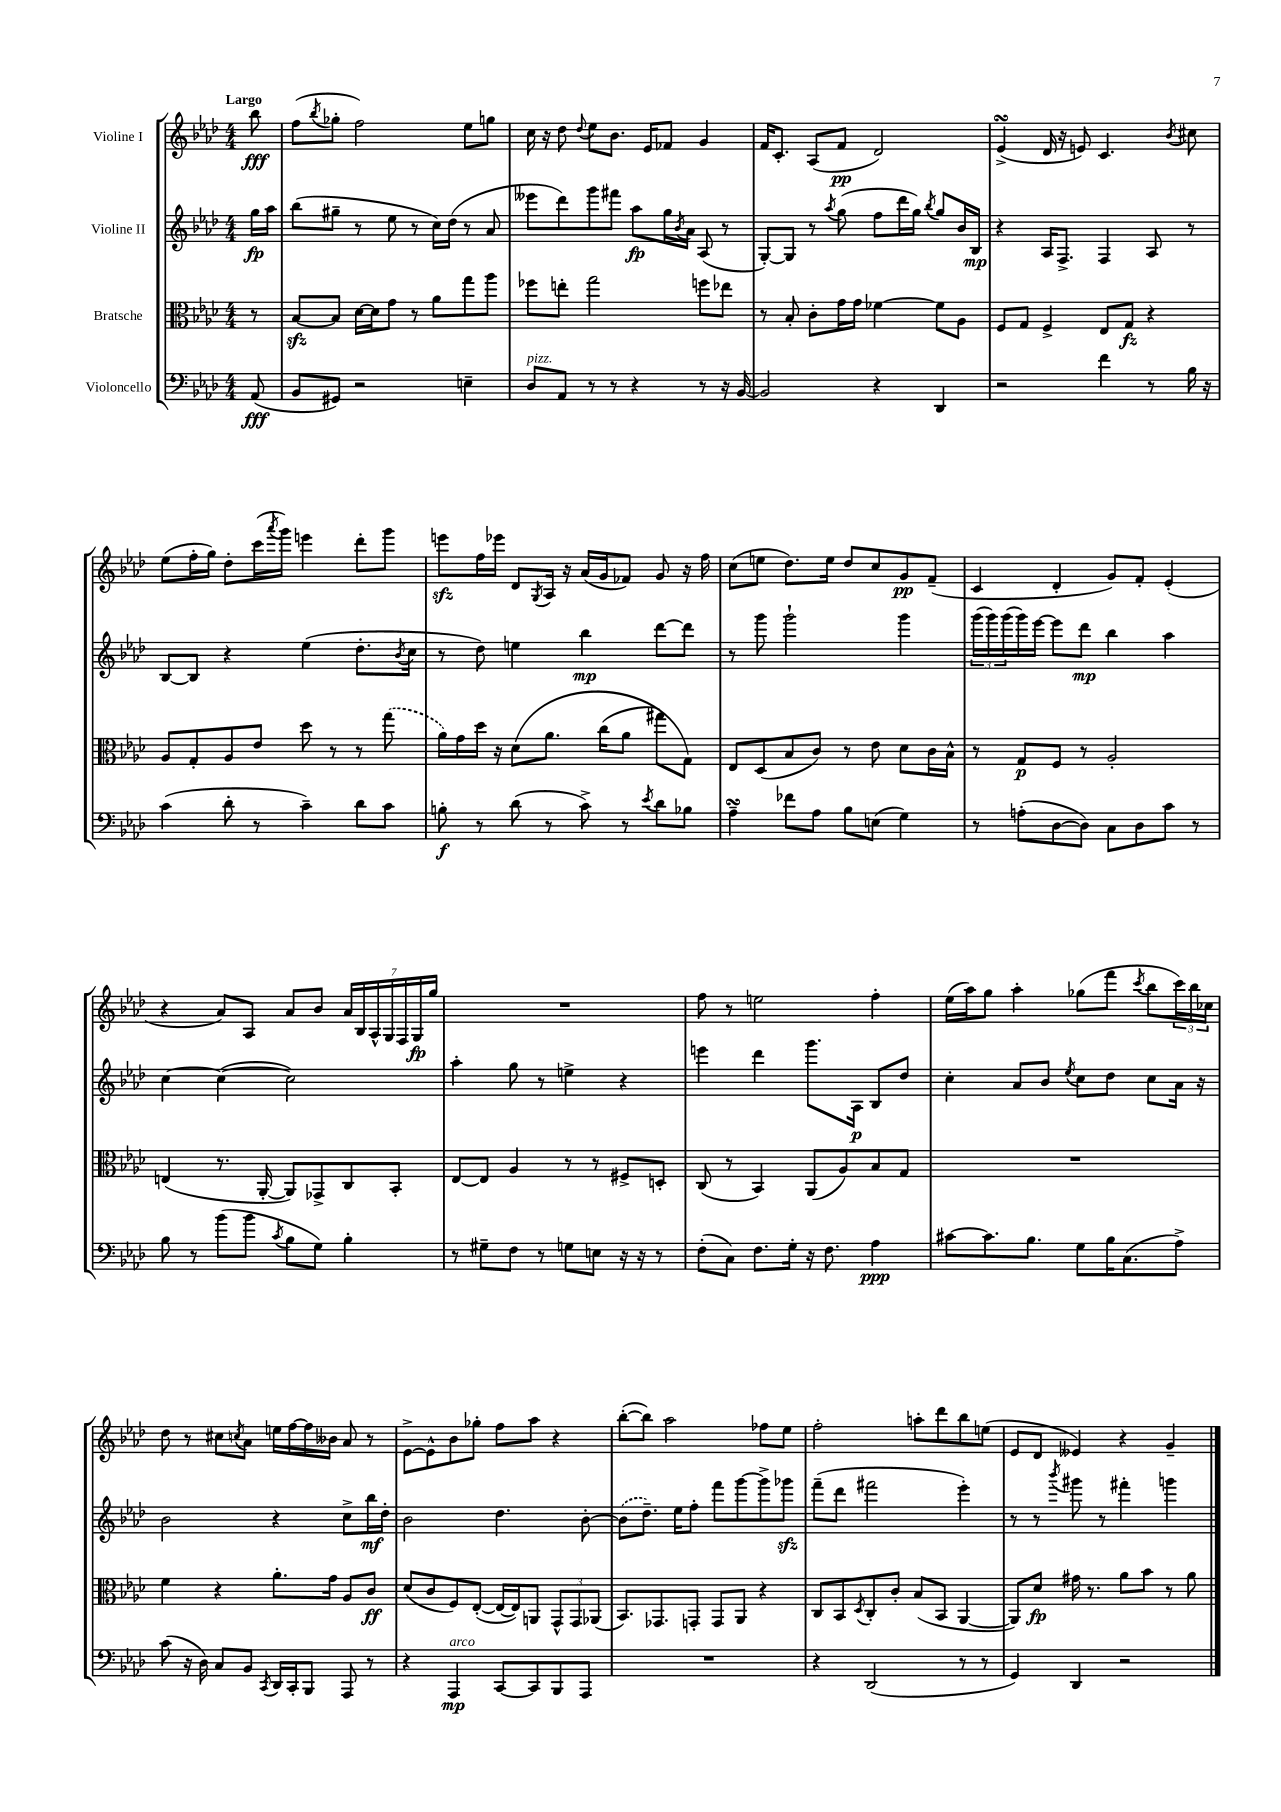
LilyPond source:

<<
\new StaffGroup <<
\new Staff = "s0" \with { instrumentName = "Violine I" } {
    \clef treble \key aes \major \numericTimeSignature \time 4/4 \partial 8 \tempo "Largo"
    bes''8\fff |
    f''8( \acciaccatura { bes''8 } ges''8-. f''2) ees''8 g''8 |
    c''16 r16 des''8 \appoggiatura { des''8 } ees''8 bes'8. ees'16 fes'8 g'4 |
    f'16 c'8.-. aes8( f'8\pp des'2) |
    ees'4->\turn( des'16 r16 e'8) c'4. \acciaccatura { bes'8 } cis''8 |
    ees''8( f''16-. g''16) des''8-. c'''16( \acciaccatura { aes'''8 } g'''16) e'''4 des'''8-. g'''8 |
    e'''8\sfz f''16 ees'''16 des'8 \acciaccatura { g8 } aes16 r16 aes'16( g'16 fes'8) g'8 r16 f''16 |
    c''8( e''8 des''8.) e''16 des''8 c''8 g'8\pp f'8--( |
    c'4 des'4-. g'8) f'8-. ees'4-.( |
    r4 aes'8) aes8 aes'8 bes'8 \tuplet 7/4 { aes'16 bes16 aes16-^ g16 f16 g16\fp g''16 } |
    R1 |
    f''8 r8 e''2 f''4-. |
    ees''16( aes''16) g''8 aes''4-. ges''8( f'''8 \acciaccatura { c'''8 } bes''8 \tuplet 3/2 { c'''16) bes''16 ces''16 } |
    des''8 r8 cis''8 \acciaccatura { c''8 } aes'8 e''16 f''16~ f''16 beses'16 aes'8 r8 |
    ees'8~-> ees'8-^ bes'8 ges''8-. f''8 aes''8 r4 |
    bes''8~-.( bes''8) aes''2 fes''8 ees''8 |
    f''2-. a''8-. des'''8 bes''8 e''8( |
    ees'8 des'8 eeses'4) r4 g'4-- \bar "|." |
}
\new Staff = "s1" \with { instrumentName = "Violine II" } {
    \clef treble \key aes \major \numericTimeSignature \time 4/4 \partial 8
    g''16\fp aes''16 |
    bes''8( gis''8-- r8 ees''8 r8 c''16) des''16( r8 aes'8 |
    eeses'''8 des'''8) g'''8 fis'''8 aes''8\fp g''16 \acciaccatura { bes'8 } aes'16 aes8( r8 |
    g8~-.) g8 r8 \acciaccatura { aes''8 } g''8( f''8 des'''16 g''16) \acciaccatura { bes''8 } g''8 bes'16 bes16\mp |
    r4 aes16 f8.-> f4 aes8 r8 |
    bes8~ bes8 r4 ees''4( des''8.-. \acciaccatura { bes'8 } c''16 |
    r8 des''8) e''4 bes''4\mp des'''8~ des'''8 |
    r8 g'''8 g'''2-! g'''4 |
    \tuplet 3/2 { g'''16( g'''16) g'''16( } g'''16) ees'''16~ ees'''8 des'''8\mp bes''4 aes''4 |
    c''4~ c''4~( c''2) |
    aes''4-. g''8 r8 e''4-> r4 |
    e'''4 des'''4 g'''8. aes16\p bes8 des''8 |
    c''4-. aes'8 bes'8 \acciaccatura { ees''8 } c''8 des''8 c''8 aes'16 r16 |
    bes'2 r4 c''8-> bes''16\mf des''16-. |
    bes'2 des''4. bes'8~-. |
    \once \slurDashed bes'8( des''8.--) ees''16 f''8-. f'''8 g'''8~ g'''8-> ges'''8\sfz |
    f'''8--( des'''8 fis'''2 ees'''4-.) |
    r8 r8 \acciaccatura { bes'''8 } gis'''8 r8 fis'''4-. g'''4 \bar "|." |
}
\new Staff = "s2" \with { instrumentName = "Bratsche" } {
    \clef alto \key aes \major \numericTimeSignature \time 4/4 \partial 8
    r8 |
    bes8~\sfz bes8 des'16~ des'16 g'8 r8 aes'8 g''8 aes''8 |
    fes''8 e''8-. g''2 f''8 ees''8 |
    r8 bes8-. c'8-. g'16 g'16 fes'4~ fes'8 aes8 |
    f8 g8 f4-> ees8 g8\fz r4 |
    aes8 g8-. aes8 ees'8 des''8 r8 r8 \once \slurDashed g''8( |
    aes'16) g'16 des''16 r16 des'8\( aes'8. c''16( aes'8 gis''8) g8\) |
    ees8 des8( bes8 c'8) r8 ees'8 des'8 c'16 bes16-^ |
    r8 g8\p f8 r8 aes2-. |
    e4( r8. aes,16~-. aes,8) ges,8-> c8 bes,8-. |
    ees8~ ees8 aes4 r8 r8 fis8-> d8-. |
    c8( r8 bes,4) aes,8( aes8) bes8 g8 |
    R1 |
    f'4 r4 aes'8.-. g'16 aes8 c'8\ff |
    des'8( c'8 f8) ees8~-.( ees16~ ees16) a,8 \tuplet 3/2 { g,8-^ g,8 aes,8( } |
    bes,8.) ges,8. g,8-. g,8 aes,8 r4 |
    c8 bes,8 \acciaccatura { des8 } c8-. c'8-. bes8( bes,8 aes,4~ |
    aes,8) des'8\fp gis'16 r8. aes'8 bes'8 r8 aes'8 \bar "|." |
}
\new Staff = "s3" \with { instrumentName = "Violoncello" } {
    \clef bass \key aes \major \numericTimeSignature \time 4/4 \partial 8
    aes,8\fff( |
    bes,8 gis,8) r2 e4-- |
    des8^\markup { \italic "pizz." } aes,8 r8 r8 r4 r8 r16 bes,16~ |
    bes,2 r4 des,4 |
    r2 f'4 r8 bes16 r16 |
    c'4( des'8-. r8 c'4--) des'8 c'8 |
    b8-.\f r8 des'8( r8 c'8->) r8 \acciaccatura { ees'8 } des'8 bes8 |
    aes4--\turn fes'8 aes8 bes8 e8( g4) |
    r8 a8-.( des8~ des8) c8 des8 c'8 r8 |
    bes8 r8 bes'8( bes'8 \acciaccatura { c'8 } bes8 g8) bes4-. |
    r8 gis8-- f8 r8 g8 e8 r16 r16 r8 |
    f8-.( c8) f8. g16-. r16 f8. aes4\ppp |
    cis'8~ cis'8. bes8. g8 bes16 c8.( aes8->) |
    c'8( r16 des16) c8 bes,8 \acciaccatura { c,8 } des,16 c,16-. bes,,8 aes,,8 r8 |
    r4 aes,,4\mp^\markup { \italic "arco" } c,8~ c,8 bes,,8 aes,,8 |
    R1 |
    r4 des,2( r8 r8 |
    g,4) des,4 r2 \bar "|." |
}
>>
>>
\layout { \context { \Score \remove "Bar_number_engraver" } }
